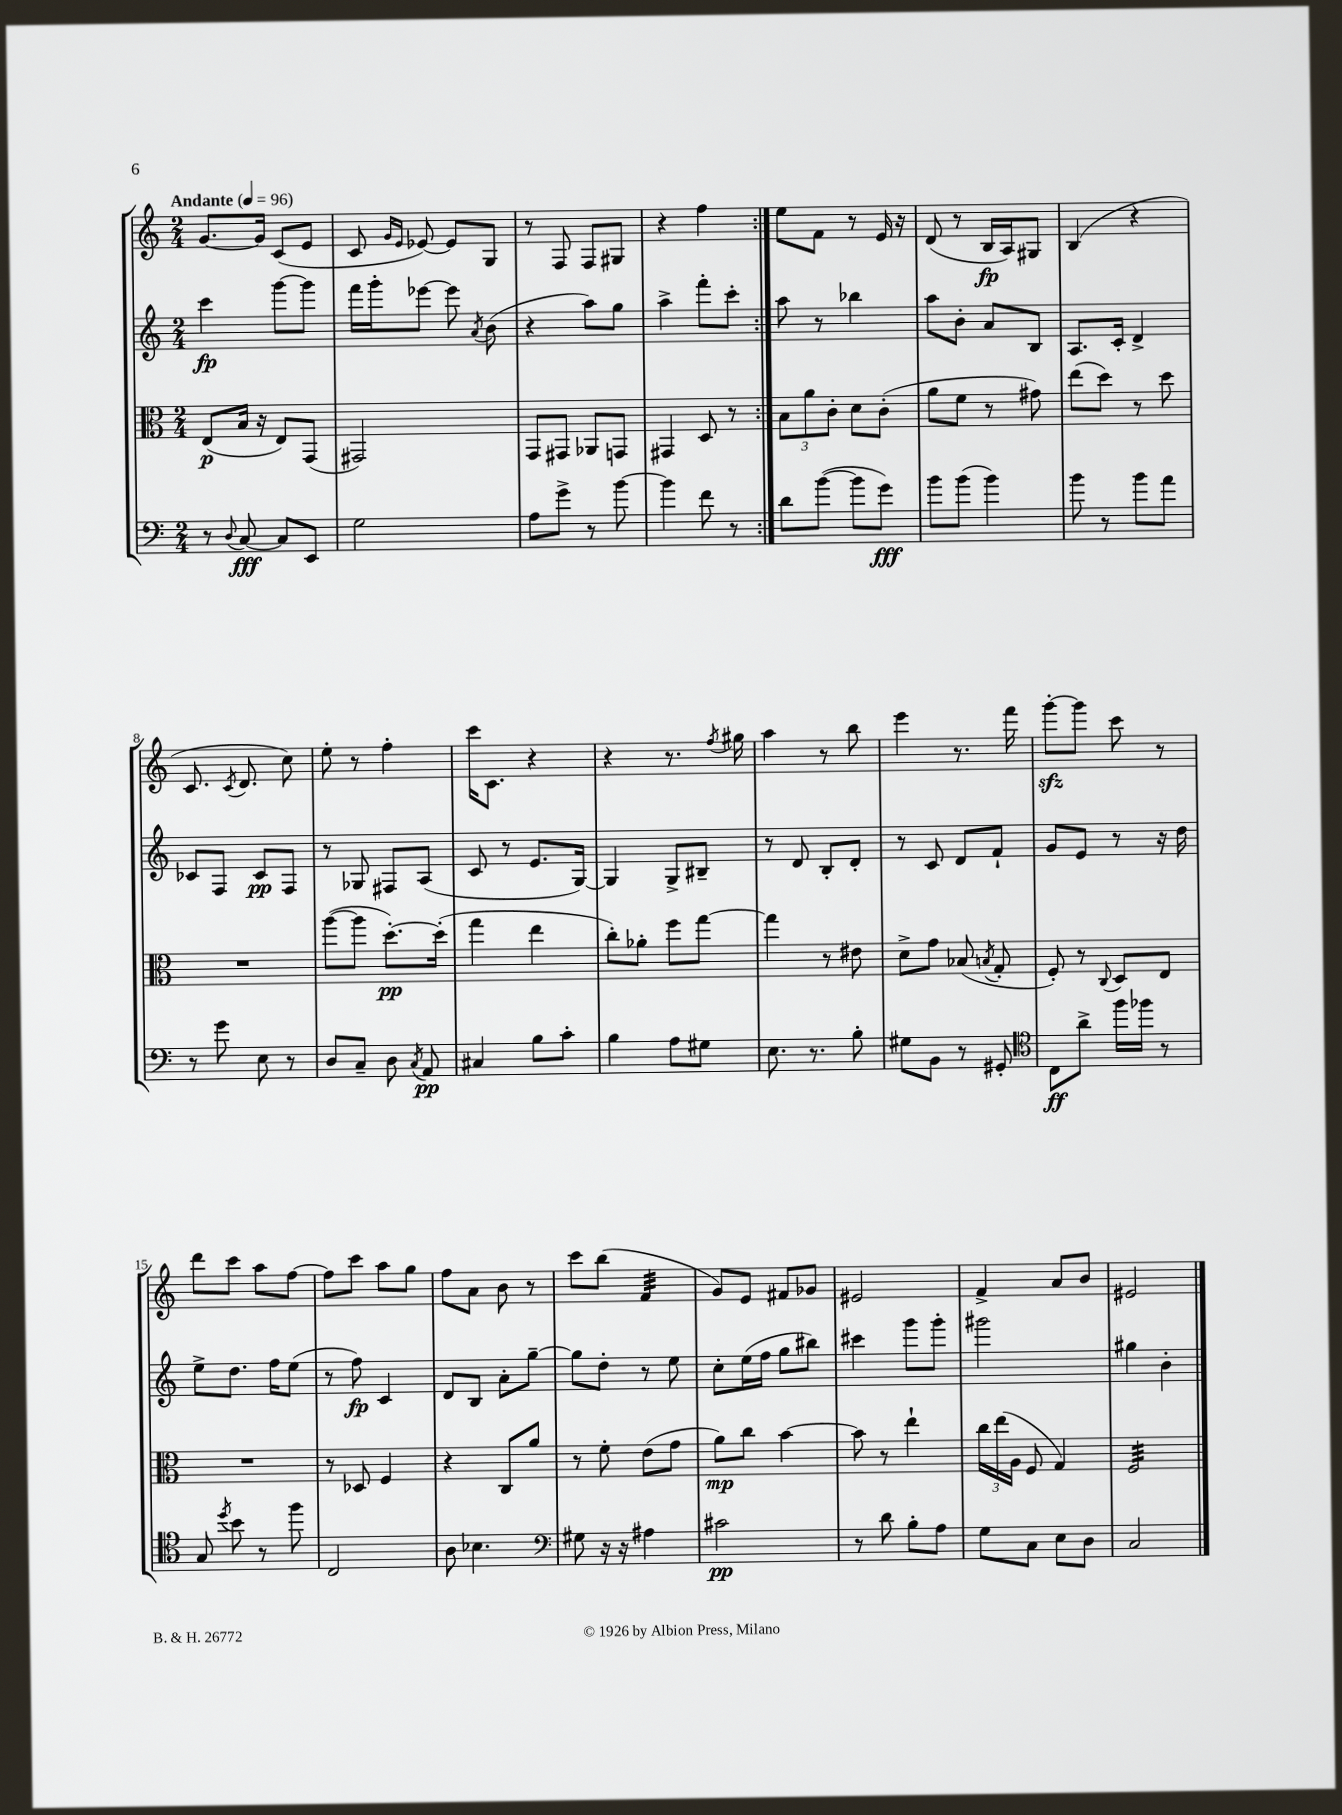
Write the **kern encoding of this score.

**kern	**dynam	**kern	**dynam	**kern	**dynam	**kern	**dynam
*part4	*part4	*part3	*part3	*part2	*part2	*part1	*part1
*staff4	*staff4	*staff3	*staff3	*staff2	*staff2	*staff1	*staff1
*clefF4	*	*clefC3	*	*clefG2	*	*clefG2	*
*k[]	*	*k[]	*	*k[]	*	*k[]	*
*M2/4	*	*M2/4	*	*M2/4	*	*M2/4	*
*MM96	*	*MM96	*	*MM96	*	*MM96	*
=1	=1	=1	=1	=1	=1	=1	=1
!	!	!	!	!	!	!LO:TX:a:B:t=Andante	!
8r	.	(8E/L	p	4ccc\	fp	[8.g/L	.
8qqD/	.	.	.	.	.	.	.
[8C/	fff	16B/Jk	.	.	.	.	.
.	.	16r	.	.	.	16g/Jk]	.
8C/L]	.	8E/L)	.	[8ggg\L	.	(8c/L	.
8EE/J	.	(8GG/J	.	8ggg\J]	.	8e/J	.
=2	=2	=2	=2	=2	=2	=2	=2
2G\	.	2GG#X/)	.	16fff\LL	.	8c/	.
.	.	.	.	16ggg'\J	.	.	.
.	.	.	.	.	.	16qqg/LL	.
.	.	.	.	.	.	16qqe/JJ	.
.	.	.	.	[8eee-X\J	.	[8e-X/)	.
.	.	.	.	8eee-\]	.	8e-/L]	.
.	.	.	.	8qa/	.	.	.
.	.	.	.	(8b\	.	8G/J	.
=3	=3	=3	=3	=3	=3	=3	=3
8A\L	.	8GG/L	.	4r	.	8r	.
8g^\J	.	8GG#X/J	.	.	.	8F/	.
8r	.	8AA-X/L	.	8aa\L)	.	8F/L	.
[8b\	.	8GGn/J	.	8gg\J	.	8G#X/J	.
=4	=4	=4	=4	=4	=4	=4	=4
4b\]	.	4GG#X/	.	4aa^\	.	4r	.
8f\	.	8D/	.	8fff'\L	.	4ff\	.
8r	.	8r	.	8ccc'\J	.	.	.
=5:|!	=5:|!	=5:|!	=5:|!	=5:|!	=5:|!	=5:|!	=5:|!
8d\L	.	12B\L	.	8aa\	.	8ee\L	.
.	.	12a\	.	.	.	.	.
([8b\J	.	.	.	8r	.	8f\J	.
.	.	12c'\J	.	.	.	.	.
8b\L]	.	8d\L	.	4bb-X\	.	8r	.
8g\J)	fff	(8c'\J	.	.	.	16e/	.
.	.	.	.	.	.	16r	.
=6	=6	=6	=6	=6	=6	=6	=6
8b\L	.	8a\L	.	8aa\L	.	(8d/	.
(8b\J	.	8f\J	.	8b'\J	.	8r	.
4b\)	.	8r	.	8a/L	.	16B/LL	fp
.	.	.	.	.	.	16A/J)	.
.	.	8g#X\)	.	8B/J	.	8G#X/J	.
=7	=7	=7	=7	=7	=7	=7	=7
8b\	.	(8ee\L	.	8.A/L	.	(4B/	.
8r	.	8dd\J)	.	.	.	.	.
.	.	.	.	16c'/Jk	.	.	.
8b\L	.	8r	.	4d^/	.	4r	.
8a\J	.	8dd\	.	.	.	.	.
!!LO:LB:g=z
=8	=8	=8	=8	=8	=8	=8	=8
8r	.	2r	.	8c-X/L	.	8.c/	.
8g\	.	.	.	8F/J	.	.	.
.	.	.	.	.	.	8qc/	.
.	.	.	.	.	.	8.d/	.
8E\	.	.	.	8c-/L	pp	.	.
8r	.	.	.	8F/J	.	8cc\)	.
=9	=9	=9	=9	=9	=9	=9	=9
8D/L	.	([8aa\L	.	8r	.	8ee'\	.
8C~/J	.	8aa\J]	.	8G-X/	.	8r	.
8D\	.	[8.dd'\L)	pp	8F#X/L	.	4ff'\	.
8qC/	.	.	.	.	.	.	.
8AA/	pp	.	.	(8A/J	.	.	.
.	.	(16dd'\Jk]	.	.	.	.	.
=10	=10	=10	=10	=10	=10	=10	=10
4C#X/	.	4gg\	.	8c/	.	16ccc\KL	.
.	.	.	.	.	.	8.c\J	.
.	.	.	.	8r	.	.	.
8B\L	.	4ee\	.	8.e/L	.	4r	.
8c'\J	.	.	.	.	.	.	.
.	.	.	.	[16G/Jk)	.	.	.
=11	=11	=11	=11	=11	=11	=11	=11
4B\	.	8cc'\L)	.	4G/]	.	4r	.
.	.	8a-X'\J	.	.	.	.	.
8A\L	.	8ff\L	.	8G^/L	.	8.r	.
8G#X\J	.	[8gg\J	.	8B#X~/J	.	.	.
.	.	.	.	.	.	8qff/	.
.	.	.	.	.	.	16gg#X\	.
=12	=12	=12	=12	=12	=12	=12	=12
8.E\	.	4gg\]	.	8r	.	4aa\	.
.	.	.	.	8d/	.	.	.
8.r	.	.	.	.	.	.	.
.	.	8r	.	8B'/L	.	8r	.
8B'\	.	8e#X\	.	8d'/J	.	8bb\	.
=13	=13	=13	=13	=13	=13	=13	=13
8G#X\L	.	8d^\L	.	8r	.	4eee\	.
8BB\J	.	8g\J	.	8c/	.	.	.
8r	.	(8B-X/	.	8d/L	.	8.r	.
.	.	8qBn/	.	.	.	.	.
8GG#X'/	.	8G'/	.	8f`/J	.	.	.
.	.	.	.	.	.	16fff\	.
=14	=14	=14	=14	=14	=14	=14	=14
*clefC4	*	*	*	*	*	*	*
8C\L	ff	8F'/)	.	8g/L	.	[8gggzz'\L	.
8a^\J	.	8r	.	8e/J	.	8ggg\J]	.
.	.	8qqC/	.	.	.	.	.
16ff\LL	.	8D/L	.	8r	.	8ccc\	.
16ff-X\JJ	.	.	.	.	.	.	.
8r	.	8E/J	.	16r	.	8r	.
.	.	.	.	16dd\	.	.	.
!!LO:LB:g=z
=15	=15	=15	=15	=15	=15	=15	=15
8G/	.	2r	.	8ee^\L	.	8ddd\L	.
8qdd/	.	.	.	.	.	.	.
8b\	.	.	.	8.dd\J	.	8ccc\J	.
8r	.	.	.	.	.	8aa\L	.
.	.	.	.	16ff\KL	.	.	.
8ff\	.	.	.	(8ee\J	.	[8ff\J	.
=16	=16	=16	=16	=16	=16	=16	=16
2C/	.	8r	.	8r	.	8ff\L]	.
.	.	8D-X/	.	8ff\)	fp	8ccc\J	.
.	.	4F/	.	4c/	.	8aa\L	.
.	.	.	.	.	.	8gg\J	.
=17	=17	=17	=17	=17	=17	=17	=17
8A\	.	4r	.	8d/L	.	8ff\L	.
4.B-X\	.	.	.	8B/J	.	8a\J	.
.	.	8C/L	.	8a'\L	.	8b\	.
.	.	8a/J	.	[8gg~\J	.	8r	.
=18	=18	=18	=18	=18	=18	=18	=18
*clefF4	*	*	*	*	*	*	*
8G#X\	.	8r	.	8gg\L]	.	8ccc\L	.
16r	.	8f'\	.	8dd'\J	.	(8bb\J	.
16r	.	.	.	.	.	.	.
*	*	*	*	*	*	*tremolo	*
4A#X\	.	(8e\L	.	8r	.	32f/LLL	.
.	.	.	.	.	.	32f/	.
.	.	.	.	.	.	32f/	.
.	.	.	.	.	.	32f/	.
.	.	8g\J	.	8ee\	.	32f/	.
.	.	.	.	.	.	32f/	.
.	.	.	.	.	.	32f/	.
.	.	.	.	.	.	32f/JJJ	.
*	*	*	*	*	*	*Xtremolo	*
=19	=19	=19	=19	=19	=19	=19	=19
2c#X\	pp	8a\L)	mp	8cc'\L	.	8g/L)	.
.	.	8cc\J	.	(16ee\L	.	8e/J	.
.	.	.	.	16ff\JJ	.	.	.
.	.	[4b\	.	8gg\L	.	8f#X/L	.
.	.	.	.	8bb#X\J)	.	8g-X/J	.
=20	=20	=20	=20	=20	=20	=20	=20
8r	.	8b\]	.	4ccc#X\	.	2e#X/	.
8d\	.	8r	.	.	.	.	.
8B'\L	.	4ee`\	.	8ggg\L	.	.	.
8A\J	.	.	.	8ggg'\J	.	.	.
=21	=21	=21	=21	=21	=21	=21	=21
8G\L	.	24cc\LL	.	2ggg#X\	.	4f^/	.
.	.	(24ee\	.	.	.	.	.
.	.	24A\JJ	.	.	.	.	.
8C\J	.	8F/	.	.	.	.	.
8E\L	.	4G/)	.	.	.	8a/L	.
8D\J	.	.	.	.	.	8b/J	.
=22	=22	=22	=22	=22	=22	=22	=22
*	*	*tremolo	*	*	*	*	*
2C/	.	32F/LLL	.	4gg#X\	.	2e#X/	.
.	.	32F/	.	.	.	.	.
.	.	32F/	.	.	.	.	.
.	.	32F/	.	.	.	.	.
.	.	32F/	.	.	.	.	.
.	.	32F/	.	.	.	.	.
.	.	32F/	.	.	.	.	.
.	.	32F/	.	.	.	.	.
.	.	32F/	.	4b'\	.	.	.
.	.	32F/	.	.	.	.	.
.	.	32F/	.	.	.	.	.
.	.	32F/	.	.	.	.	.
.	.	32F/	.	.	.	.	.
.	.	32F/	.	.	.	.	.
.	.	32F/	.	.	.	.	.
.	.	32F/JJJ	.	.	.	.	.
*	*	*Xtremolo	*	*	*	*	*
==	==	==	==	==	==	==	==
*-	*-	*-	*-	*-	*-	*-	*-
